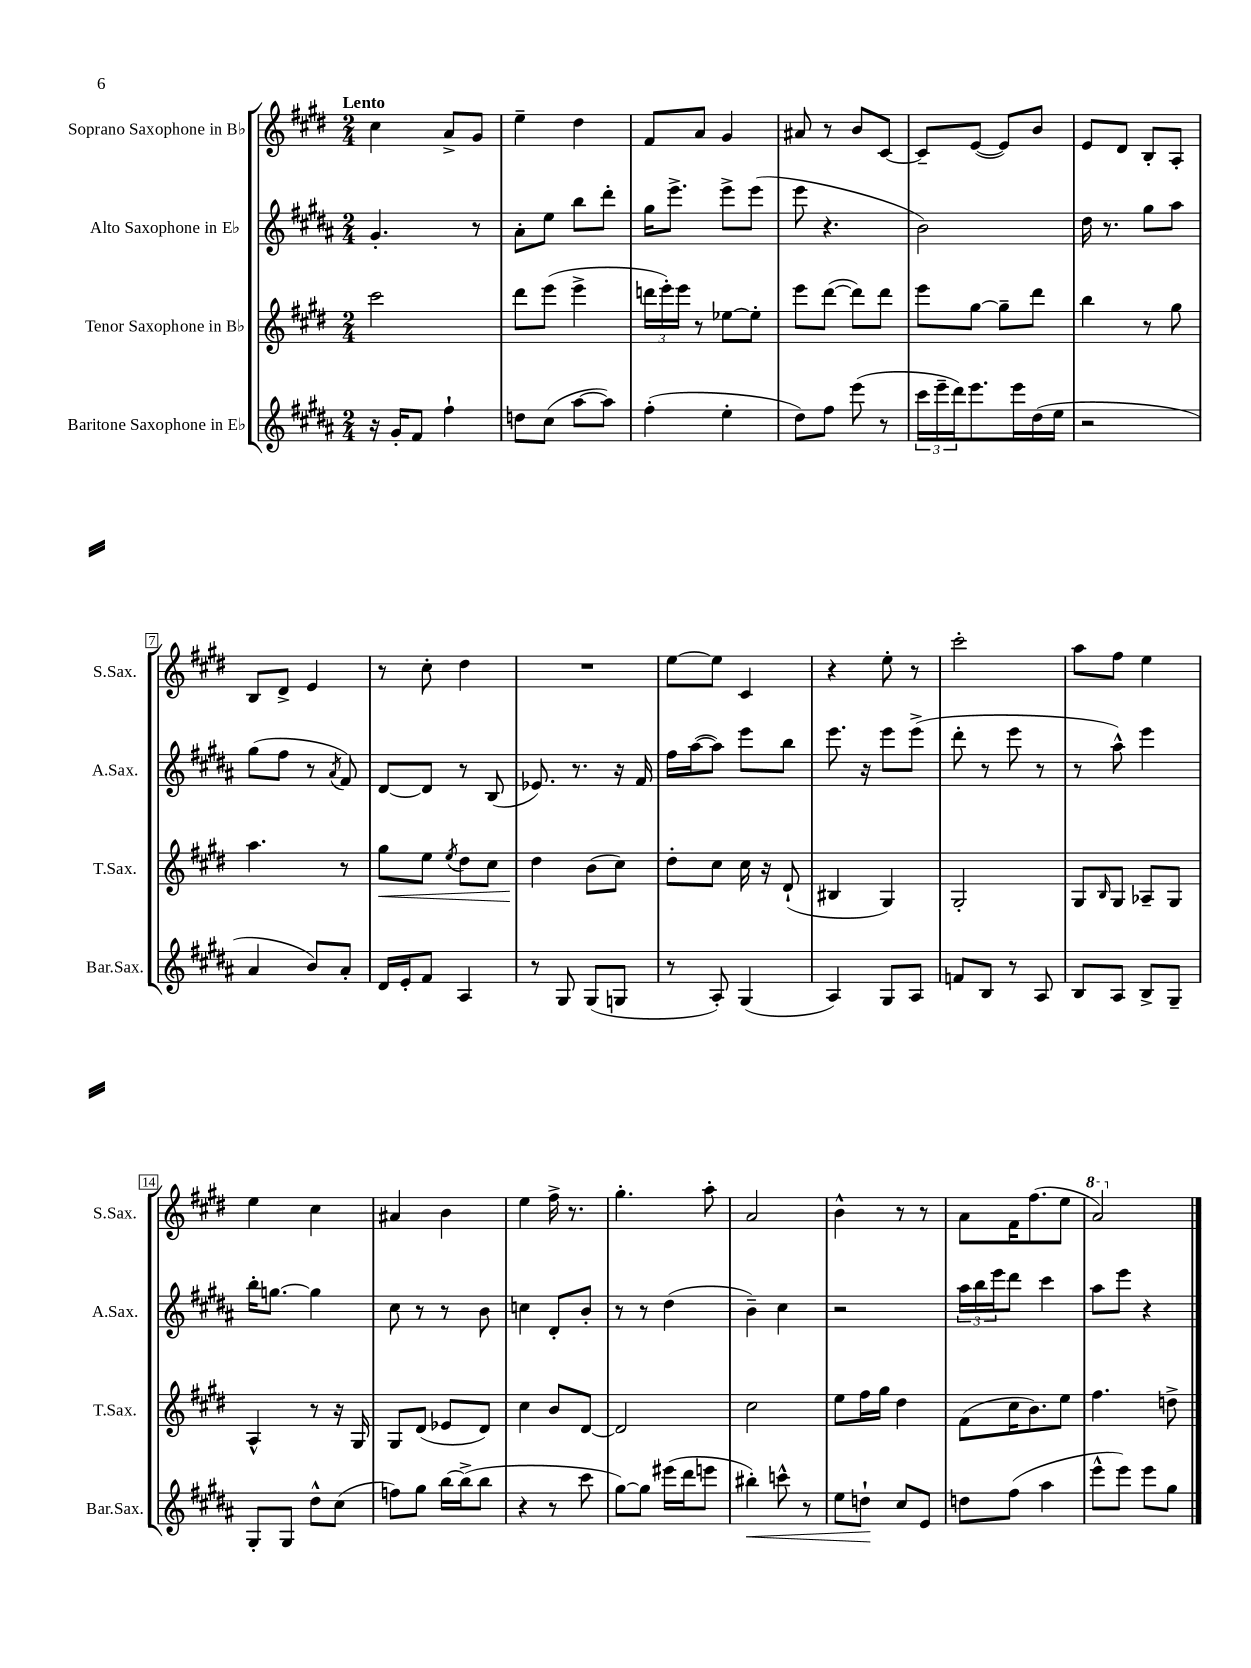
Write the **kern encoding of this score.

**kern	**dynam	**kern	**dynam	**kern	**kern
*part4	*part4	*part3	*part3	*part2	*part1
*staff4	*staff4	*staff3	*staff3	*staff2	*staff1
*I"Baritone Saxophone in E♭	*	*I"Tenor Saxophone in B♭	*	*I"Alto Saxophone in E♭	*I"Soprano Saxophone in B♭
*I'Bar.Sax.	*	*I'T.Sax.	*	*I'A.Sax.	*I'S.Sax.
*clefG2	*	*clefG2	*	*clefG2	*clefG2
*k[f#c#g#d#a#]	*	*k[f#c#g#d#]	*	*k[f#c#g#d#a#]	*k[f#c#g#d#]
*M2/4	*	*M2/4	*	*M2/4	*M2/4
=1	=1	=1	=1	=1	=1
!	!	!	!	!	!LO:TX:a:B:t=Lento
16r	.	2ccc#\	.	4.g#'/	4cc#\
16g#'/KL	.	.	.	.	.
8f#/J	.	.	.	.	.
4ff#`\	.	.	.	.	8a^/L
.	.	.	.	8r	8g#/J
=2	=2	=2	=2	=2	=2
8ddn\L	.	8ddd#\L	.	8a#'\L	4ee~\
(8cc#\J	.	(8eee\J	.	8ee\J	.
[8aa#\L	.	4eee^\	.	8bb\L	4dd#\
8aa#\J])	.	.	.	8ddd#'\J	.
=3	=3	=3	=3	=3	=3
(4ff#'\	.	24dddn\LL	.	16gg#\KL	8f#/L
.	.	24eee'\)	.	.	.
.	.	.	.	8.eee^\J	.
.	.	24eee\JJ	.	.	.
.	.	8r	.	.	8a/J
4ee'\	.	[8ee-X\L	.	8eee^\L	4g#/
.	.	8ee-'\J]	.	(8eee\J	.
=4	=4	=4	=4	=4	=4
8dd#\L)	.	8eee\L	.	8eee\	8a#X/
8ff#\J	.	([8ddd#\J	.	4.r	8r
(8eee\	.	8ddd#\L])	.	.	8b/L
8r	.	8ddd#\J	.	.	[8c#/J
=5	=5	=5	=5	=5	=5
24ccc#\LL	.	8eee\L	.	2b\)	8c#~/L]
24eee~\	.	.	.	.	.
24ddd#\J)	.	.	.	.	.
8.eee\	.	[8gg#\J	.	.	([8e/J
.	.	8gg#~\L]	.	.	8e/L])
16eee\L	.	.	.	.	.
(16dd#\	.	8ddd#\J	.	.	8b/J
16ee\JJ	.	.	.	.	.
=6	=6	=6	=6	=6	=6
2r	.	4bb\	.	16dd#\	8e/L
.	.	.	.	8.r	.
.	.	.	.	.	8d#/J
.	.	8r	.	8gg#\L	8B'/L
.	.	8gg#\	.	8aa#\J	8A'/J
!!LO:LB:g=z
=7	=7	=7	=7	=7	=7
4a#/	.	4.aa\	.	(8gg#\L	8B/L
.	.	.	.	8ff#\J	8d#^/J
8b/L)	.	.	.	8r	4e/
.	.	.	.	8qa#/	.
8a#'/J	.	8r	.	8f#/)	.
=8	=8	=8	=8	=8	=8
!	!	!	!LO:HP:b	!	!
16d#/LL	.	8gg#\L	<	[8d#/L	8r
16e'/J	.	.	.	.	.
8f#/J	.	8ee\J	.	8d#/J]	8cc#'\
.	.	8qee/	.	.	.
4A#/	.	8dd#\L	.	8r	4dd#\
.	.	8cc#\J	.	(8B/	.
=9	=9	=9	=9	=9	=9
8r	.	4dd#\	.	8.e-X/)	2r
8G#/	.	.	.	.	.
.	.	.	.	8.r	.
(8G#/L	.	(8b\L	[	.	.
8Gn/J	.	8cc#\J)	.	16r	.
.	.	.	.	16f#/	.
=10	=10	=10	=10	=10	=10
8r	.	8dd#'\L	.	16ff#\LL	[8ee\L
.	.	.	.	([16aa#\J	.
8A#'/)	.	8cc#\J	.	8aa#\J])	8ee\J]
(4G#/	.	16cc#\	.	8eee\L	4c#/
.	.	16r	.	.	.
.	.	(8d#`/	.	8bb\J	.
=11	=11	=11	=11	=11	=11
4A#/)	.	4B#X/	.	8.eee\	4r
.	.	.	.	16r	.
8G#/L	.	4G#/)	.	8eee\L	8ee'\
8A#/J	.	.	.	(8eee^\J	8r
=12	=12	=12	=12	=12	=12
8fn/L	.	2G#'/	.	8ddd#'\	2ccc#'\
8B/J	.	.	.	8r	.
8r	.	.	.	8eee\	.
8A#/	.	.	.	8r	.
=13	=13	=13	=13	=13	=13
8B/L	.	8G#/L	.	8r	8aa\L
.	.	16qqB/	.	.	.
8A#/J	.	8G#/J	.	8aa#^^\)	8ff#\J
8B^/L	.	8A-X~/L	.	4eee\	4ee\
8G#~/J	.	8G#/J	.	.	.
!!LO:LB:g=z
=14	=14	=14	=14	=14	=14
8G#'/L	.	4A^^/	.	16bb'\KL	4ee\
.	.	.	.	[8.ggn\J	.
8G#/J	.	.	.	.	.
8dd#^^\L	.	8r	.	4gg\]	4cc#\
(8cc#\J	.	16r	.	.	.
.	.	16G#/	.	.	.
=15	=15	=15	=15	=15	=15
8ffn\L)	.	8G#/L	.	8cc#\	4a#X/
8gg#\J	.	(8d#/J	.	8r	.
[16bb\LL	.	8e-X/L	.	8r	4b\
(16bb^\J]	.	.	.	.	.
8bb\J	.	8d#/J)	.	8b\	.
=16	=16	=16	=16	=16	=16
4r	.	4cc#\	.	4ccn\	4ee\
8r	.	8b/L	.	8d#'/L	16ff#^\
.	.	.	.	.	8.r
8ccc#\	.	[8d#/J	.	8b'/J	.
=17	=17	=17	=17	=17	=17
[8gg#\L)	.	2d#/]	.	8r	4.gg#'\
8gg#\J]	.	.	.	8r	.
(16eee#X\LL	.	.	.	(4dd#\	.
16ddd#\J	.	.	.	.	.
8eeen\J	.	.	.	.	8aa'\
=18	=18	=18	=18	=18	=18
!	!LO:HP:b	!	!	!	!
4bb#X'\)	<	2cc#\	.	4b~\)	2a/
8cccn^^\	.	.	.	4cc#\	.
8r	.	.	.	.	.
=19	=19	=19	=19	=19	=19
8ee\L	.	8ee\L	.	2r	4b^^\
8ddn`\J	.	16ff#\L	.	.	.
.	.	16gg#\JJ	.	.	.
8cc#/L	[	4dd#\	.	.	8r
8e/J	.	.	.	.	8r
=20	=20	=20	=20	=20	=20
8ddn\L	.	(8f#\L	.	24aa#\LL	8a\L
.	.	.	.	24bb\	.
.	.	.	.	24eee\J	.
(8ff#\J	.	16cc#\K	.	8ddd#\J	16f#\K
.	.	8.b\)	.	.	(8.ff#\
4aa#\	.	.	.	4ccc#\	.
.	.	8ee\J	.	.	8ee\J
=21	=21	=21	=21	=21	=21
*	*	*	*	*	*8va
8eee^^\L	.	4.ff#\	.	8aa#\L	2aa/)
8eee\J)	.	.	.	8eee\J	.
8eee\L	.	.	.	4r	.
8gg#\J	.	8ddn^\	.	.	.
*	*	*	*	*	*X8va
==	==	==	==	==	==
*-	*-	*-	*-	*-	*-
